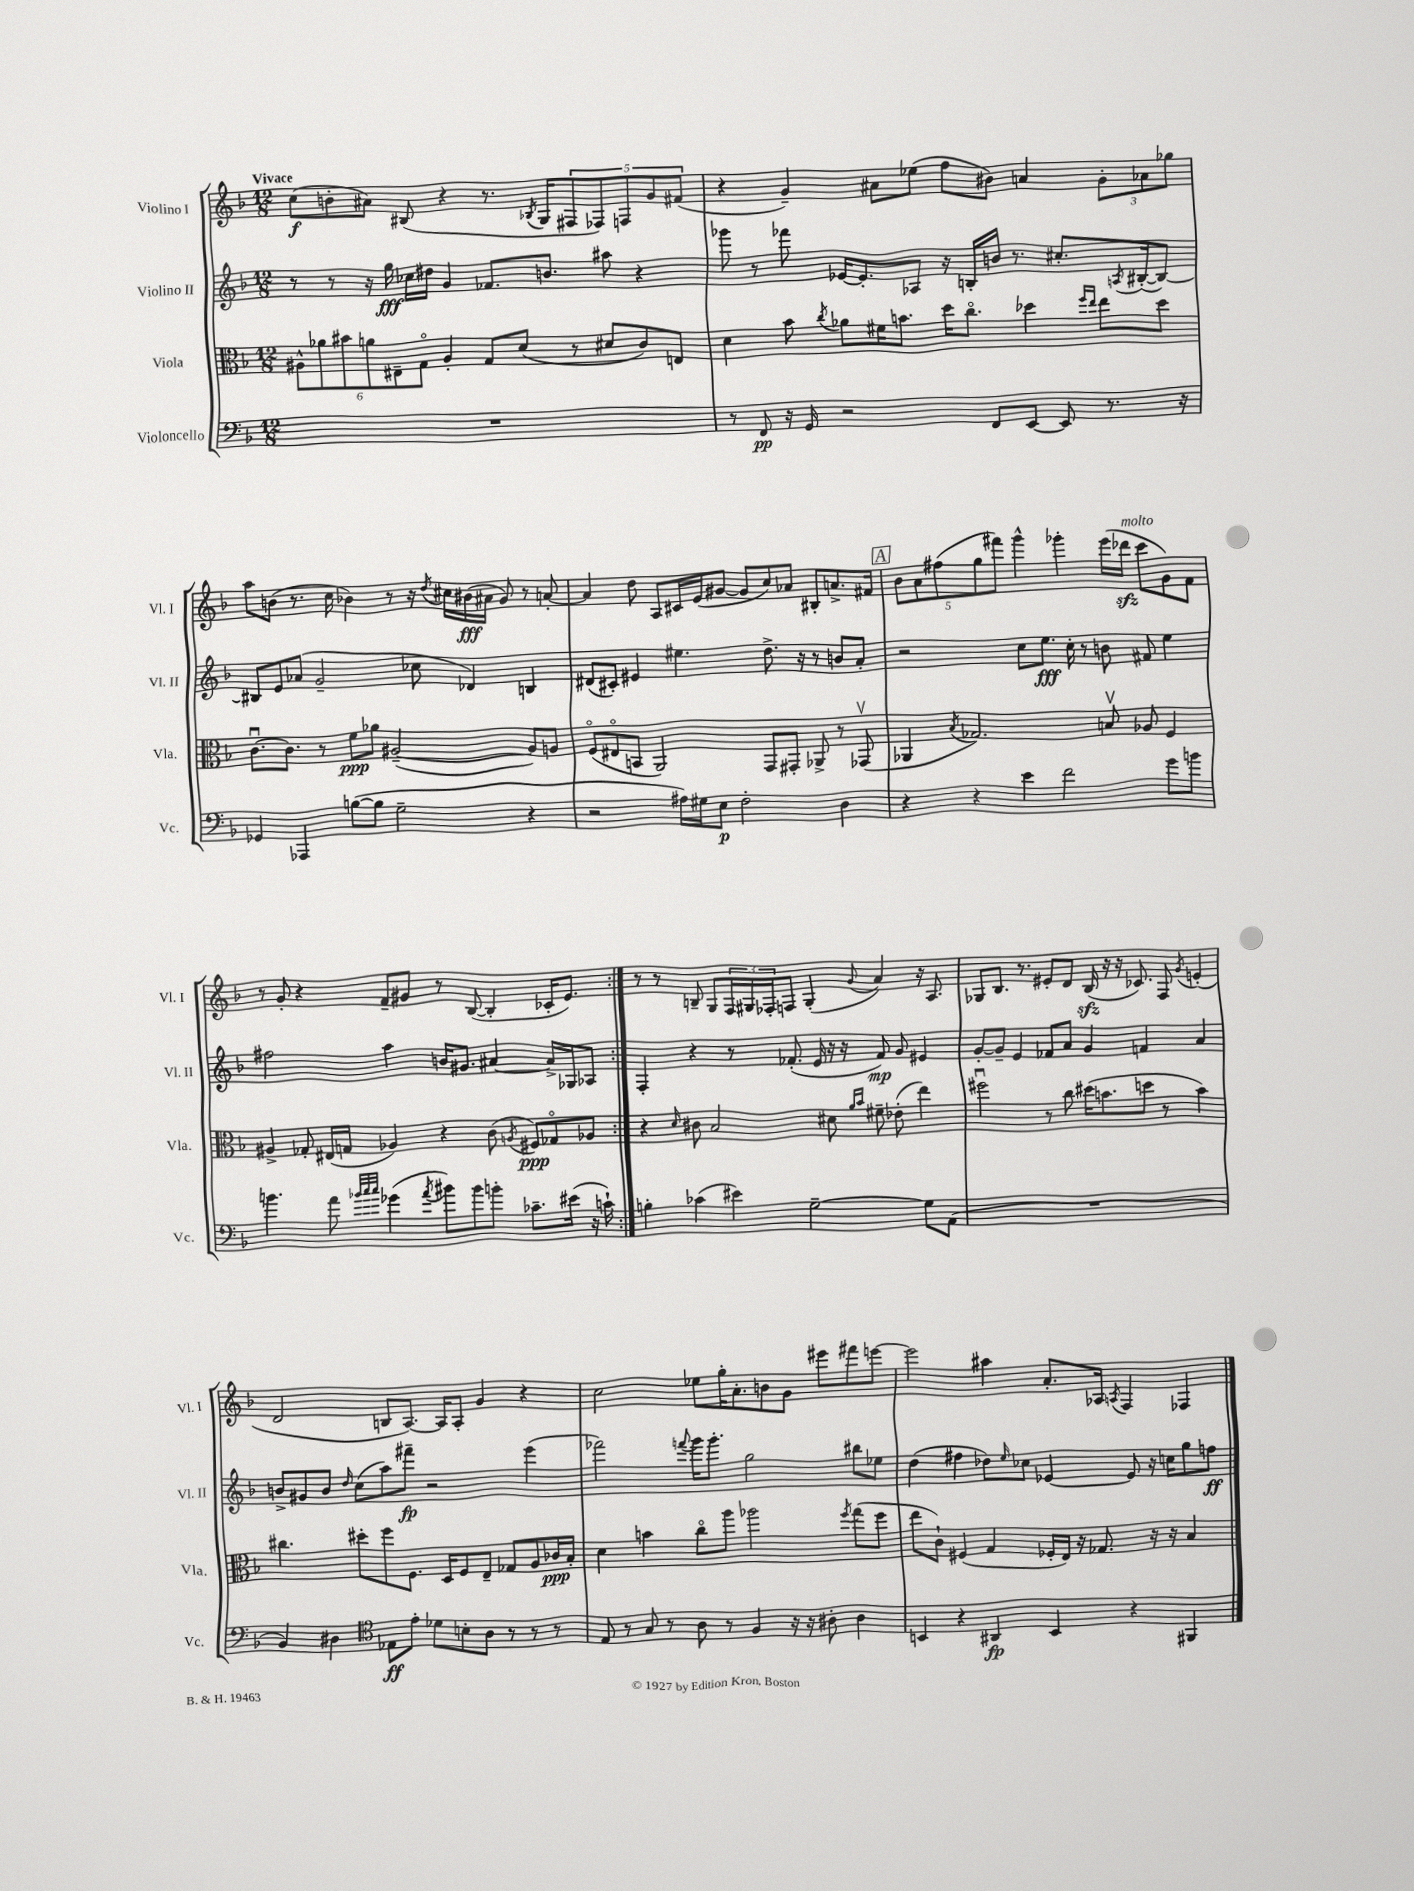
<<
\new StaffGroup <<
\new Staff = "s0" \with { instrumentName = "Violino I" shortInstrumentName = "Vl. I" } {
    \clef treble \key f \major \numericTimeSignature \time 12/8 \tempo "Vivace"
    \repeat volta 2 { c''8\f( b'8-. ais'8) bis8( r4 r8. \acciaccatura { bes8 } g16 \tuplet 5/4 { fis8 fes8) f8 g'8 fis'8( } |
    r4 g'4--) ais'8 ees''8( f''8 bis'8) a'4 \tuplet 3/2 { g'8-. aes'8 ges''8 } |
    a''8 b'8( r8. c''16 bes'4) r8 r16 \acciaccatura { d''8 } cis''16 bis'16\fff( ais'16 g'8) r8 a'8~-. |
    a'4 d''8 a8 cis'16 e'16( gis'8~ gis'8 c''8) aes'8 bis8-. a'8.-> fis'16 |
    \mark \markup { \box "A" } \tuplet 5/4 { bes'8 a'8 fis''8( g''8 fis'''8) } g'''4-^ ges'''4-. e'''16( des'''16\sfz^\markup { \italic "molto" } c'''8 g'8) f'8 |
    r8 g'8-. r4 f'8-- gis'8 r8 bes8~( bes4-. ces'16-. e'8.) | }
    r8 r8 b8-- g8 \tuplet 3/2 { f16 gis16 fes16-. } f8 gis4-.( \appoggiatura { g'8 } a'4) r16 a8. |
    ges8 bes8. r8. eis'8-. d'8 bes16\sfz( r16 r16 ces'8.) f8 \acciaccatura { g'8 } e'4-.( |
    d'2 b8 a8.~) a16 a8-. g'4 r4 |
    c''2 ees''8 g''16-. a'8.-. b'8 g'8 eis'''8 fis'''8 e'''8~ |
    e'''2 ais''4 a'8.-. aes16 \acciaccatura { a8 } f4 fes4 \bar "|." |
}
\new Staff = "s1" \with { instrumentName = "Violino II" shortInstrumentName = "Vl. II" } {
    \clef treble \key f \major \numericTimeSignature \time 12/8
    \repeat volta 2 { r8 r8 r16 g''16\fff ces''16 dis''16 g'4 fes'8. b'8. ais''8 r4 |
    ges'''8 r8 fes'''8 ees'16~ ees'8.-. aes8 r16 b16-. b'16 r8. cis''8.-. \acciaccatura { a8 } bis16~-.( bis8~) |
    bis8 e'8 aes'8( g'2-- ces''8 des'4) b4 |
    dis'8( cis'8-.) eis'4 eis''4. d''8.-> r16 r8 b'8 a'8-. |
    \mark \markup { \box "A" } r2 c''8 e''8.\fff c''16-. r8 b'8 fis'8 e''4 |
    fis''2 a''4 b'16 gis'8. ais'4~ ais'16-> ges16 aes8 | }
    f4-. r4 r8 fes'8.-.( e'16 r16 r16 fes'8\mp) g'8 eis'4 |
    g'8~-. g'8-- e'4 fes'8 a'8 g'4 f'4 a'4 |
    b'8-> gis'8 b'8 \grace { d''16 } c''8( a''8) fis'''8--\fp r2 e'''4( |
    fes'''2) \appoggiatura { f'''8 } g'''16 g'''8.-. g''2 bis''8 ees''8 |
    d''4( fis''4 des''8) \grace { e''16 } ces''8 ees'4~ ees'8 r16 c''16 g''8 f''8\ff \bar "|." |
}
\new Staff = "s2" \with { instrumentName = "Viola" shortInstrumentName = "Vla." } {
    \clef alto \key f \major \numericTimeSignature \time 12/8
    \repeat volta 2 { \tuplet 6/4 { ais8-^ aes'8 bis'8 a'8 eis8-- g8\flageolet } ais4-. g8 d'8( r8 dis'8 c'8) e8 |
    d'4 bes'8 \acciaccatura { c''8 } aes'8 fis'16 b'8. d''16 c''8.\flageolet des''4 \grace { f''16 e''16 } e''8 des''8 |
    c'8.~\downbow c'8. r8 f'8\ppp aes'8 ais2~--( ais8) a8 |
    f8\flageolet( eis8\flageolet b,8 a,2) g,8 gis,8-. aes,8-> r8 ges,8\upbow( |
    \mark \markup { \box "A" } aes,4 \acciaccatura { bes8 } ges2.) b8\upbow aes8 f4 |
    ais4-> ges8-. eis16( g16 aes4) r4 c'8( \acciaccatura { a8 } fis8\ppp) ges8\flageolet aes8 | }
    r4 \grace { d'16 } cis'8 bes2 dis'8 \grace { a'16 bes'16 } fis'8-- ees'8-.( e''4) |
    fis''2\downbow r8 c''8 dis''16( b'8. d''8 r8 b'4) |
    cis''4. dis''8-. f''8 f8. d16 f8 e8-- ges8 a8 ces'16\ppp bes16-. |
    d'4 b'4 c''8\flageolet a''8 aes''2 \acciaccatura { f''8 } g''8( f''8 |
    e''8 c'8-!) fis4( g4 fes16-. e16) r16 ges8. r16 r16 bes4 \bar "|." |
}
\new Staff = "s3" \with { instrumentName = "Violoncello" shortInstrumentName = "Vc." } {
    \clef bass \key f \major \numericTimeSignature \time 12/8
    \repeat volta 2 { R1. |
    r8 f,8\pp r16 g,16 r2 f,8 e,8~ e,8 r8. r16 |
    ges,4 aes,,4 b8~( b8 g2-- r4 |
    r2 ais16) gis16 e8\p f2-. d4 |
    \mark \markup { \box "A" } r4 r4 e'4 f'2 g'8 b'8 |
    b'4. a'8 \grace { bes'32 c''32 c''32 } ges'4( \acciaccatura { a'8 } bis'8) bis'8 b'8-. ces'8.-- eis'16( r16 c'16-!) | }
    b4-. ces'4( eis'4) g2~-- g8 a,8( |
    R1. |
    bes,4) dis4 \clef tenor ees8\ff e'8-. des'8 b8-. a8 r8 r8 r8 |
    e8 r8 g8 r8 a8 r8 f4 r16 r16 ais8-. ais4 |
    b,4 r4 ais,4\fp b,4 r4 fis,4 \bar "|." |
}
>>
>>
\layout { \context { \Score \remove "Bar_number_engraver" } }
